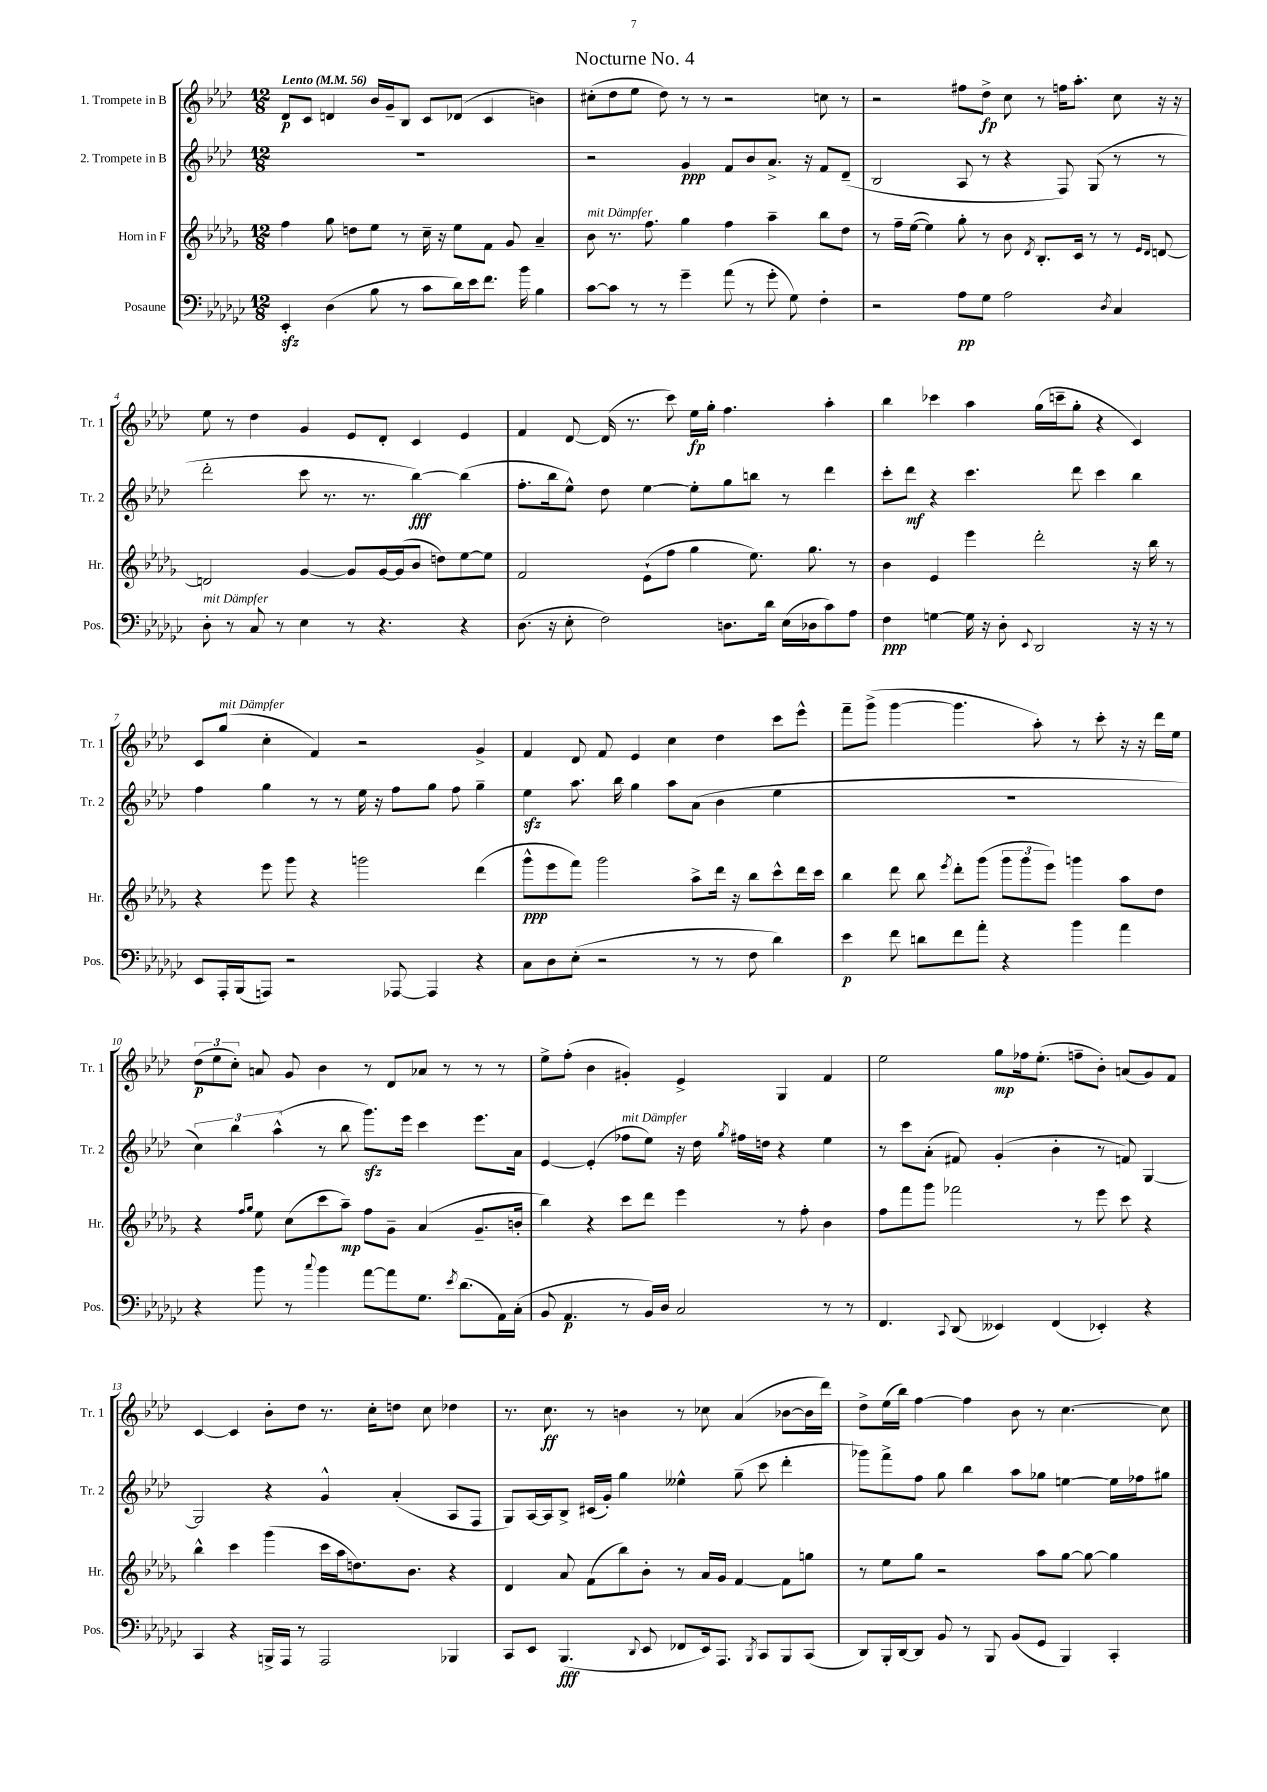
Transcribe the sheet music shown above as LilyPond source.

\header { title = "Nocturne No. 4" }
<<
\new StaffGroup <<
\new Staff = "s0" \with { instrumentName = "1. Trompete in B" shortInstrumentName = "Tr. 1" } {
    \clef treble \key aes \major \numericTimeSignature \time 12/8 \tempo "Lento" 4 = 56
    \autoBeamOff des'8[\p c'8] d'4 bes'16[ g'16-- bes8] c'8[ des'8]( c'4 b'4) |
    cis''8[-.( des''8 ees''8] des''8) r8 r8 r2 c''8 r8 |
    r2 fis''8[ des''8]->\fp c''8 r8 f''16[ aes''8.]-. c''8 r16 r16 |
    ees''8 r8 des''4 g'4 ees'8[ des'8]-. c'4 ees'4 |
    f'4 des'8~ des'16( r8. c'''8) ees''16[\fp g''16]-. f''4. aes''4-. |
    bes''4 ces'''4 aes''4 g''16[( c'''16-- g''8]-. r4 c'4) |
    c'8[ g''8]^\markup { \italic "mit Dämpfer" }( c''4-. f'4) r2 g'4-> |
    f'4 des'8 f'8 ees'4 c''4 des''4 c'''8[ ees'''8]-^ |
    f'''8[-- g'''8]->( g'''4~ g'''4. aes''8-.) r8 c'''8-. r16 r16 des'''16[ ees''16] |
    \tuplet 3/2 { des''8[\p( ees''8 c''8]-.) } a'8 g'8 bes'4 r8 des'8[ aes'8] r8 r8 r8 |
    ees''8[-> f''8]-.( bes'4 gis'4-.) ees'4-> g4 f'4 |
    ees''2 g''8[\mp fes''16 ees''8.]-.( f''8[-- bes'8]-.) a'8[( g'8) f'8] |
    c'4~ c'4 bes'8[-. des''8] r8. c''16[-. d''8] c''8 des''4 |
    r8. c''8.\ff r8 b'4 r8 ces''8 aes'4( bes'8[~ bes'16 des'''16]) |
    des''8[-> ees''16( bes''16]) f''4~ f''4 bes'8 r8 c''4.~ c''8 \bar "|." |
}
\new Staff = "s1" \with { instrumentName = "2. Trompete in B" shortInstrumentName = "Tr. 2" } {
    \clef treble \key aes \major \numericTimeSignature \time 12/8
    \autoBeamOff R1. |
    r2 g'4\ppp f'8[ bes'8 aes'8.]-> r16 f'8[ des'8]--( |
    bes2 aes8 r8 r4 f8) g8( r8 r8 |
    des'''2-. c'''8 r8. r8. bes''4~\fff) bes''4( |
    f''8.[-. bes''16 ees''8]-^) des''8 ees''4~ ees''8[-. g''8 b''8] r8 des'''4 |
    c'''8[-. des'''8]\mf r4 c'''4. des'''8 c'''4 bes''4 |
    f''4 g''4 r8 r8 ees''16 r16 f''8[ g''8] f''8 g''4-- |
    ees''4\sfz aes''8. bes''16 g''4 aes''8[ aes'8]( bes'4 ees''4 |
    R1. |
    \tuplet 3/2 { c''4) bes''4 aes''4-^( } r8 bes''8 g'''8.[\sfz) ees'''16] c'''4 ees'''8.[ aes'16] |
    ees'4~ ees'4-.( fes''8[^\markup { \italic "mit Dämpfer" } ees''8]) r16 des''16 \acciaccatura { g''8 } fis''16[ d''16] r4 ees''4 |
    r8 c'''8[ aes'8]-.( fis'8) g'4-.( bes'4-. r8 f'8) g4~ |
    g2 r4 g'4-^ aes'4-.( aes8[ f8] |
    g8[) aes16~ aes16 bes8]-> cis'16[( g'16]-.) g''4 eeses''4-^ g''8--( c'''8 des'''4-. |
    ges'''8[) f'''8-> f''8] g''8 bes''4 aes''8[ ges''8] e''4~ e''16[ fes''16 gis''8] \bar "|." |
}
\new Staff = "s2" \with { instrumentName = "Horn in F" shortInstrumentName = "Hr." } {
    \clef treble \key des \major \numericTimeSignature \time 12/8
    \autoBeamOff f''4 ges''8 d''8[ ees''8] r8 c''16-- r16 ees''8[ f'8] ges'8 aes'4-- |
    bes'8^\markup { \italic "mit Dämpfer" } r8. f''8. ges''4 f''4 aes''4-- bes''8[ des''8] |
    r8 f''16[-- ees''16]~( ees''4) ges''8-. r8 bes'8 \acciaccatura { des'8 } bes8.[-. c'16] r8 r8 \grace { ees'16[ des'16] } d'8~ |
    d'2 ges'4~ ges'8[ ges'16~ ges'16( bes'8] d''8[) ees''8~ ees''8] |
    f'2 ees'8[-!( f''8] ges''4 ees''8.) ges''8. r8 |
    bes'4 ees'4 ees'''4 des'''2-. r16 bes''16 r8 |
    r4 ees'''8 ges'''8 r4 g'''2 des'''4( |
    ges'''8[-^\ppp ees'''8 f'''8]) ges'''2 aes''8[-> des'''16] r16 bes''8[ c'''8-^ des'''16 c'''16] |
    bes''4 des'''8 bes''8 \acciaccatura { ees'''8 } des'''8[-. ges'''8]( \tuplet 3/2 { ges'''8[ ges'''8 ees'''8]) } g'''4 aes''8[ des''8] |
    r4 \grace { f''16[ ges''16] } ees''8 c''8[( c'''8 aes''8]--\mp) f''8[ ges'8]-- aes'4( ges'8.[-- b'16]-. |
    bes''4) r4 c'''8[ des'''8] ees'''4 r8 f''8-. bes'4 |
    f''8[ f'''8 ges'''8] fes'''2 r8 ees'''8 c'''8 r4 |
    bes''4-^ c'''4 ges'''4( c'''16[ aes''16 d''8.) bes'8.] r4 |
    des'4 aes'8 f'8[( bes''8) bes'8]-. r8 aes'16[ ges'16] f'4~ f'8[ g''8] |
    r8 ees''8[ ges''8] r2 aes''8[ ges''8]~ ges''8~ ges''4 \bar "|." |
}
\new Staff = "s3" \with { instrumentName = "Posaune" shortInstrumentName = "Pos." } {
    \clef bass \key ges \major \numericTimeSignature \time 12/8
    \autoBeamOff ees,4-.\sfz des4( bes8 r8 ces'8[ des'16) ees'16 f'8.] bes'16 bes4 |
    ces'8[~ ces'8] r8 r8 ges'4-- aes'8( r8 ges'8-. ges8) f4-. |
    r2 aes8[\pp ges8] aes2 \acciaccatura { des8 } ces4 |
    des8-.^\markup { \italic "mit Dämpfer" } r8 ces8 r8 ees4 r8 r4. r4 |
    des8.( r16 ees8-. f2) d8.[ des'16] ees16[( des16 ces'8) aes8] |
    f4\ppp g4~ g16 r16 des8-. \appoggiatura { ees,8 } des,2 r16 r16 r8 |
    ees,8[ aes,,16-. bes,,16( a,,8]) r2 aes,,8~ aes,,4 r4 |
    ces8[ des8 ees8]-.( r2 r8 r8 f8 des'4) |
    ees'4\p f'8 d'8[ f'8 aes'8]-. r4 bes'4 aes'4 |
    r4 bes'8 r8 \appoggiatura { ces''8 } bes'4 aes'8[~ aes'8 ges8.] \acciaccatura { ees'8 } des'8.[( aes,16) ces16]-.( |
    bes,8 aes,4.\p r8 bes,16[) des16] ces2 r8 r8 |
    f,4. \appoggiatura { ces,8 } des,8( eeses,4) f,4( ees,4-.) r4 |
    ces,4 r4 b,,16[-> aes,,16] r8 aes,,2 bes,,4 |
    ces,8[ ees,8] bes,,4.\fff( \appoggiatura { des,8 } ees,8 fes,8[ ees,16) aes,,8.] \acciaccatura { bes,,8 } ces,8[ bes,,8 ces,8]( |
    des,8[) bes,,16-. des,16~ des,8] bes,8 r8 bes,,8 bes,8[( ges,8] bes,,4) ces,4-. \bar "|." |
}
>>
>>
